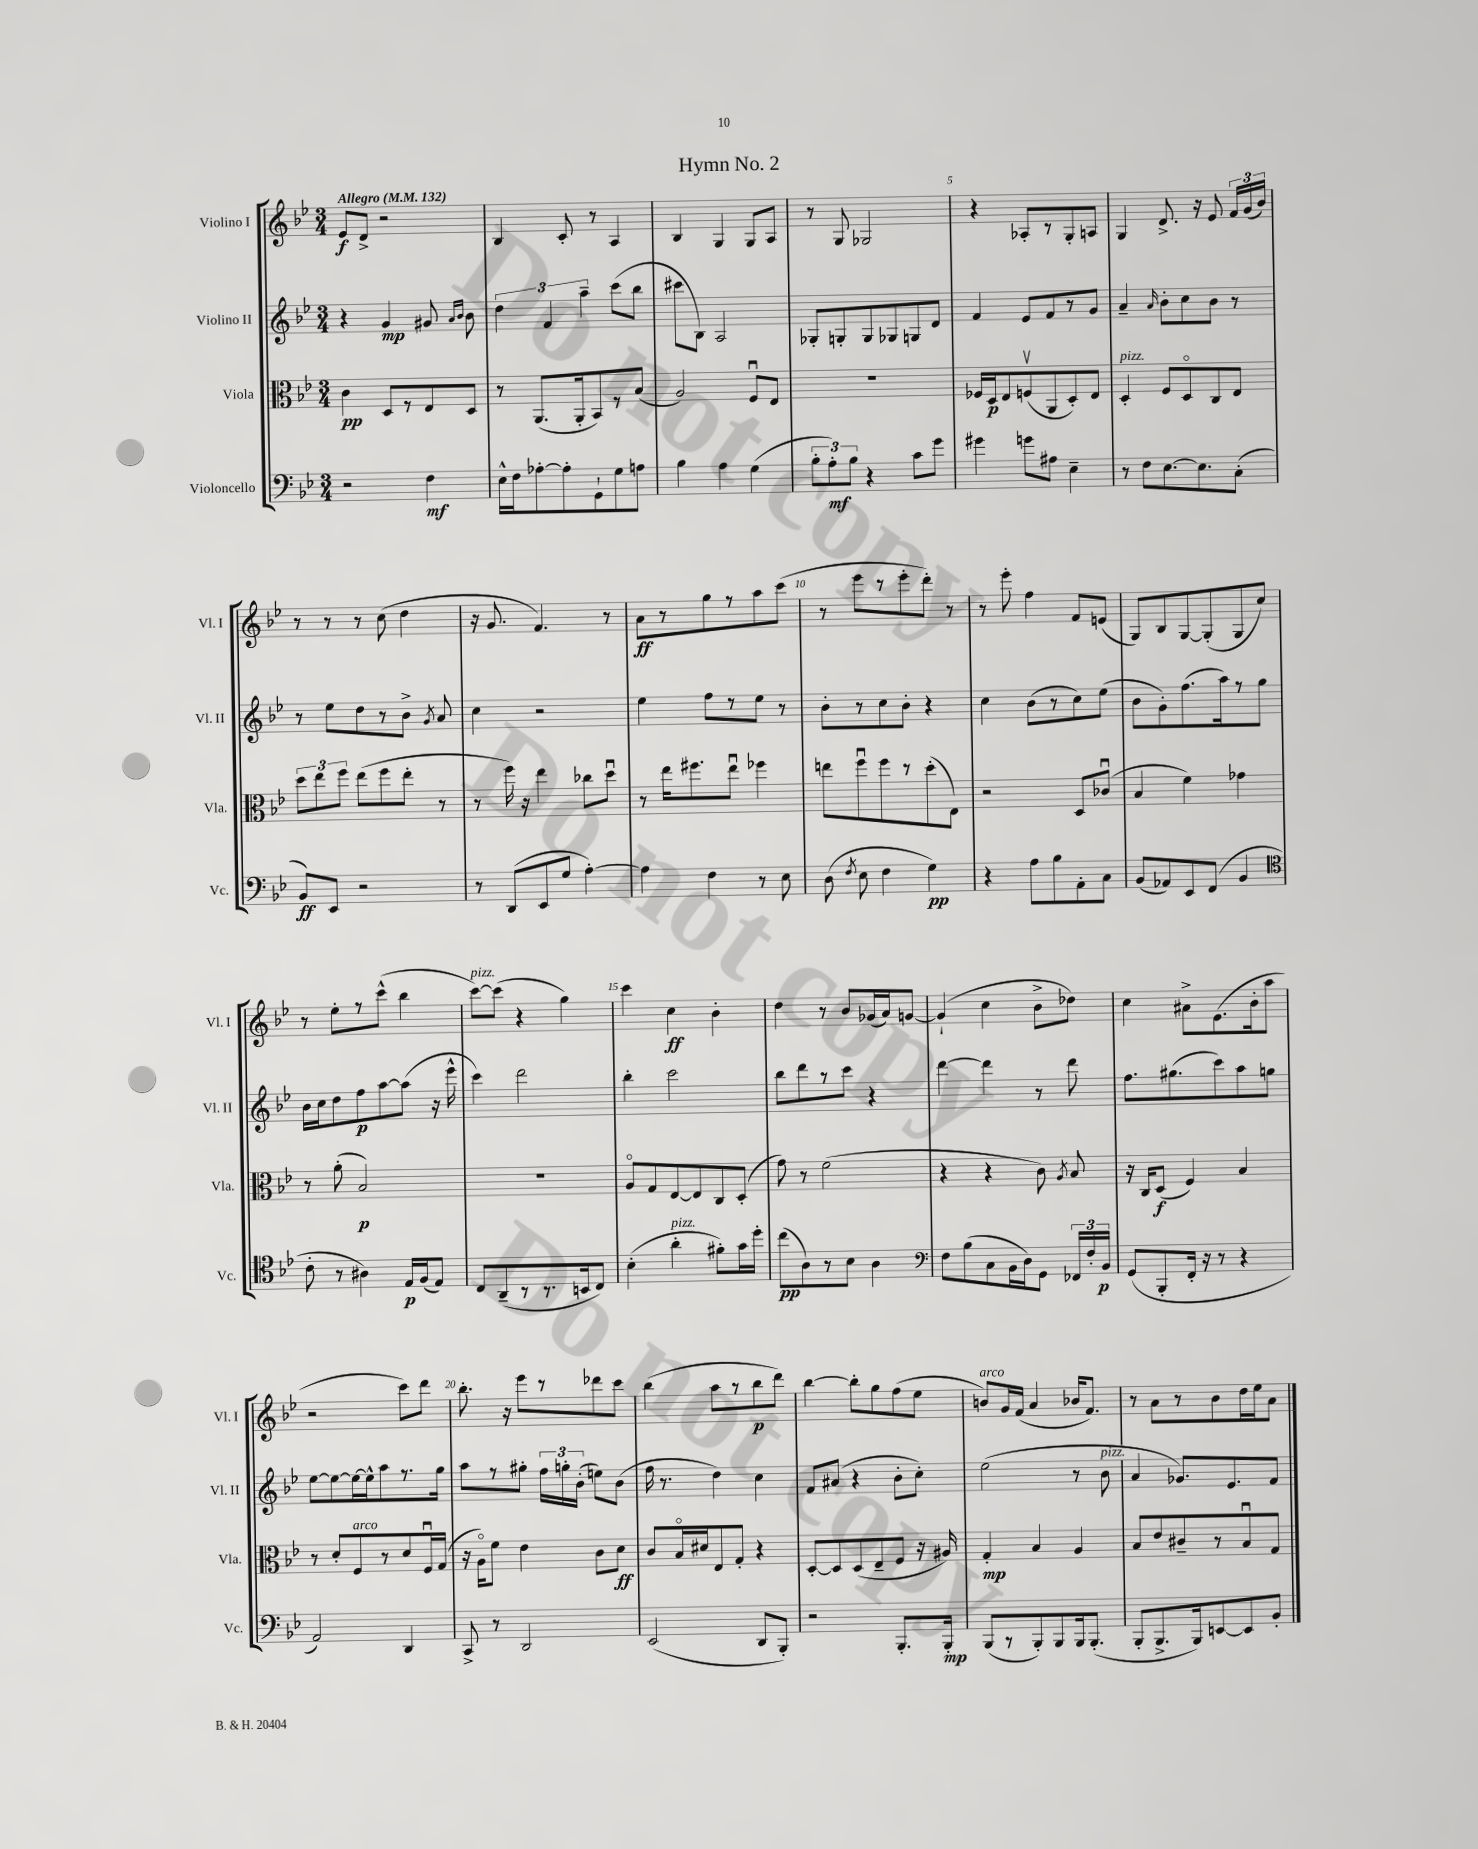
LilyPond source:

\header { title = "Hymn No. 2" }
<<
\new StaffGroup <<
\new Staff = "s0" \with { instrumentName = "Violino I" shortInstrumentName = "Vl. I" } {
    \clef treble \key bes \major \numericTimeSignature \time 3/4 \tempo "Allegro" 4 = 132
    \autoBeamOff ees'8[\f d'8]-> r2 |
    bes4 c'8-. r8 a4 |
    bes4 g4 g8[ a8] |
    r8 g8 ges2 |
    r4 aes8[-. r8 g8-. a8] |
    g4 d'8.-> r16 ees'8 \tuplet 3/2 { f'16[ g'16( bes'16]) } |
    r8 r8 r8 c''8( d''4 |
    r16 g'8. f'4.) r8 |
    a'8[\ff r8 g''8 r8 a''8 c'''8]( |
    r8 ees'''8[ r8 ees'''8-. d'''8]-.) r8 |
    r8 ees'''8-. f''4 f'8[ e'8]( |
    g8[) bes8 g8~ g8-.( g8 c''8]) |
    r8 ees''8[-. r8 c'''8]-^( bes''4 |
    c'''8[~^\markup { \italic "pizz." }) c'''8]( r4 g''4) |
    c'''4 c''4\ff bes'4-. |
    d''4 r8 bes'8[ ges'16( a'16) g'8]~ |
    g'4-!( c''4 bes'8[-> des''8]) |
    c''4 ais'8[-> ees'8.( bes'16-. a''8] |
    r2 c'''8[) d'''8] |
    bes''8.-. r16 ees'''8[ r8 des'''8 c'''8] |
    bes''4( a''8[ r8 bes''8\p d'''8]) |
    bes''4~ bes''8[-. g''8 f''8( ees''8] |
    b'8[^\markup { \italic "arco" }) g'16 f'16]( a'4 bes'16[ f'8.]) |
    r8 a'8[ r8 bes'8 d''16 ees''16 a'8] \bar "|." |
}
\new Staff = "s1" \with { instrumentName = "Violino II" shortInstrumentName = "Vl. II" } {
    \clef treble \key bes \major \numericTimeSignature \time 3/4
    \autoBeamOff r4 g'4\mp gis'8 \grace { a'16[ bes'16] } bes'8 |
    \tuplet 3/2 { d''4 f'4 a''4-- } c'''8[( bes''8] |
    cis'''8[ bes8]) a2 |
    ges8[-. g8-. g8 ges8 g8 d'8] |
    f'4 ees'8[ f'8 r8 g'8] |
    a'4-- \grace { a'16 } bes'8[-. c''8 bes'8] r8 |
    r8 ees''8[ d''8 r8 bes'8]-> \acciaccatura { g'8 } a'8 |
    c''4 r2 |
    ees''4 f''8[ r8 ees''8] r8 |
    bes'8[-. r8 c''8 bes'8]-. r4 |
    c''4 bes'8[( r8 c''8) ees''8]( |
    bes'8[ g'8-.) f''8.( a''16) r8 g''8] |
    bes'16[ c''16 d''8 f''8\p a''8~ a''8]( r16 ees'''16-^ |
    c'''4) d'''2 |
    bes''4-. c'''2 |
    bes''8[ d'''8 r8 c'''8] r4 |
    d'''4~ d'''4 r8 d'''8 |
    f''8.[ gis''8.( c'''8) a''8 g''8] |
    ees''8[~ ees''8~ ees''16~ ees''16-^ a''8 r8. g''16] |
    a''8[ r8 gis''8]-. \tuplet 3/2 { f''16[ g''16-. bes'16]-.( } e''8[) bes'8]( |
    f''16 r8. d''4) c''4 |
    f'8[ ais'8]( r4 bes'8[-. c''8]-.) |
    ees''2( r8 bes'8^\markup { \italic "pizz." } |
    a'4 ges'8.[) ees'8. f'8] \bar "|." |
}
\new Staff = "s2" \with { instrumentName = "Viola" shortInstrumentName = "Vla." } {
    \clef alto \key bes \major \numericTimeSignature \time 3/4
    \autoBeamOff c'4\pp d8[ r8 ees8 d8] |
    r8 a,8.[( a,16-. bes,8) r8 bes8]( |
    a2) f8[\downbow ees8] |
    R2. |
    fes16[ d16\p ees8 f8\upbow( a,8 d8-.) ees8] |
    d4-.^\markup { \italic "pizz." } f8[ d8\flageolet c8 ees8] |
    \tuplet 3/2 { d''8[ ees''8 f''8] } ees''8[( f''8 ees''8]-. r8 |
    r8 f''16) r16 ees''4 ces''8[ d''8]\downbow |
    r8 ees''16[ fis''8. ees''8]\downbow fes''4 |
    e''8[ f''8\downbow f''8 r8 d''8-.( ees8]) |
    r2 d8[ ces'8]\downbow( |
    bes4 f'4) ges'4 |
    r8 a'8-.( bes2\p) |
    R2. |
    a8[\flageolet g8 ees8~ ees8 c8 d8]-.( |
    g'8) r8 f'2( |
    r4 r4 c'8) \acciaccatura { a8 } bes8 |
    r16 c16[ d8]\f( f4) bes4 |
    r8 d'8[-. f8^\markup { \italic "arco" } r8 d'8 f16\downbow g16]( |
    r16 a16[\flageolet) f'8] ees'4 c'8[ d'8]\ff |
    c'8[ bes16\flageolet dis'16 ees8 g8]-. r4 |
    d8[~-. d8 d8( ees8-- f8] r16 ais16) |
    g4-.\mp bes4 a4 |
    bes8[ ees'8 cis'8-- r8 bes8\downbow g8] \bar "|." |
}
\new Staff = "s3" \with { instrumentName = "Violoncello" shortInstrumentName = "Vc." } {
    \clef bass \key bes \major \numericTimeSignature \time 3/4
    \autoBeamOff r2 f4\mf |
    ees16[-^ f16 aes8~-. aes8-. g,8-! g8 a8] |
    bes4 a4 g4( |
    \tuplet 3/2 { bes8[-. a8-.\mf) bes8] } r4 c'8[ g'8] |
    gis'4 g'8[ ais8] ees4-- |
    r8 f8[ ees8.~ ees8. c8]-.( |
    bes,8[\ff) ees,8] r2 |
    r8 d,8[( ees,8 g8] a4~-.) |
    a4 f4 r8 ees8 |
    d8( \acciaccatura { f8 } ees8 f4 g4\pp) |
    r4 a8[ bes8 a,8-. c8] |
    bes,8[( aes,8) ees,8 f,8]( bes,4 |
    \clef tenor c'8-. r8 ais4) ees16[\p f16( ees8]) |
    c8[ a,8--( r8 r8. b,16 c8]) |
    bes4-.( a'4-.^\markup { \italic "pizz." } fis'8[-.) g'16 d''16]-. |
    c''8[\pp( a8) r8 bes8] a4 |
    \clef bass f8[ bes8( c8 bes,16 d16) g,8] \tuplet 3/2 { fes,16[ f16-. bes,16]\p } |
    g,8[( bes,,8-. f,16]-. r16 r8 r4 |
    a,2) d,4 |
    c,8-> r8 d,2 |
    ees,2( d,8[ bes,,8]-.) |
    r2 bes,,8.[-. bes,,16]-.\mp |
    bes,,8[( r8 bes,,8-.) bes,,8 bes,,16 bes,,8.]-.( |
    bes,,8[-. bes,,8.-> bes,,16) e,8~ e,8 bes,8]-. \bar "|." |
}
>>
>>
\layout { \context { \Score \override BarNumber.break-visibility = ##(#f #t #t) barNumberVisibility = #(every-nth-bar-number-visible 5) } }
